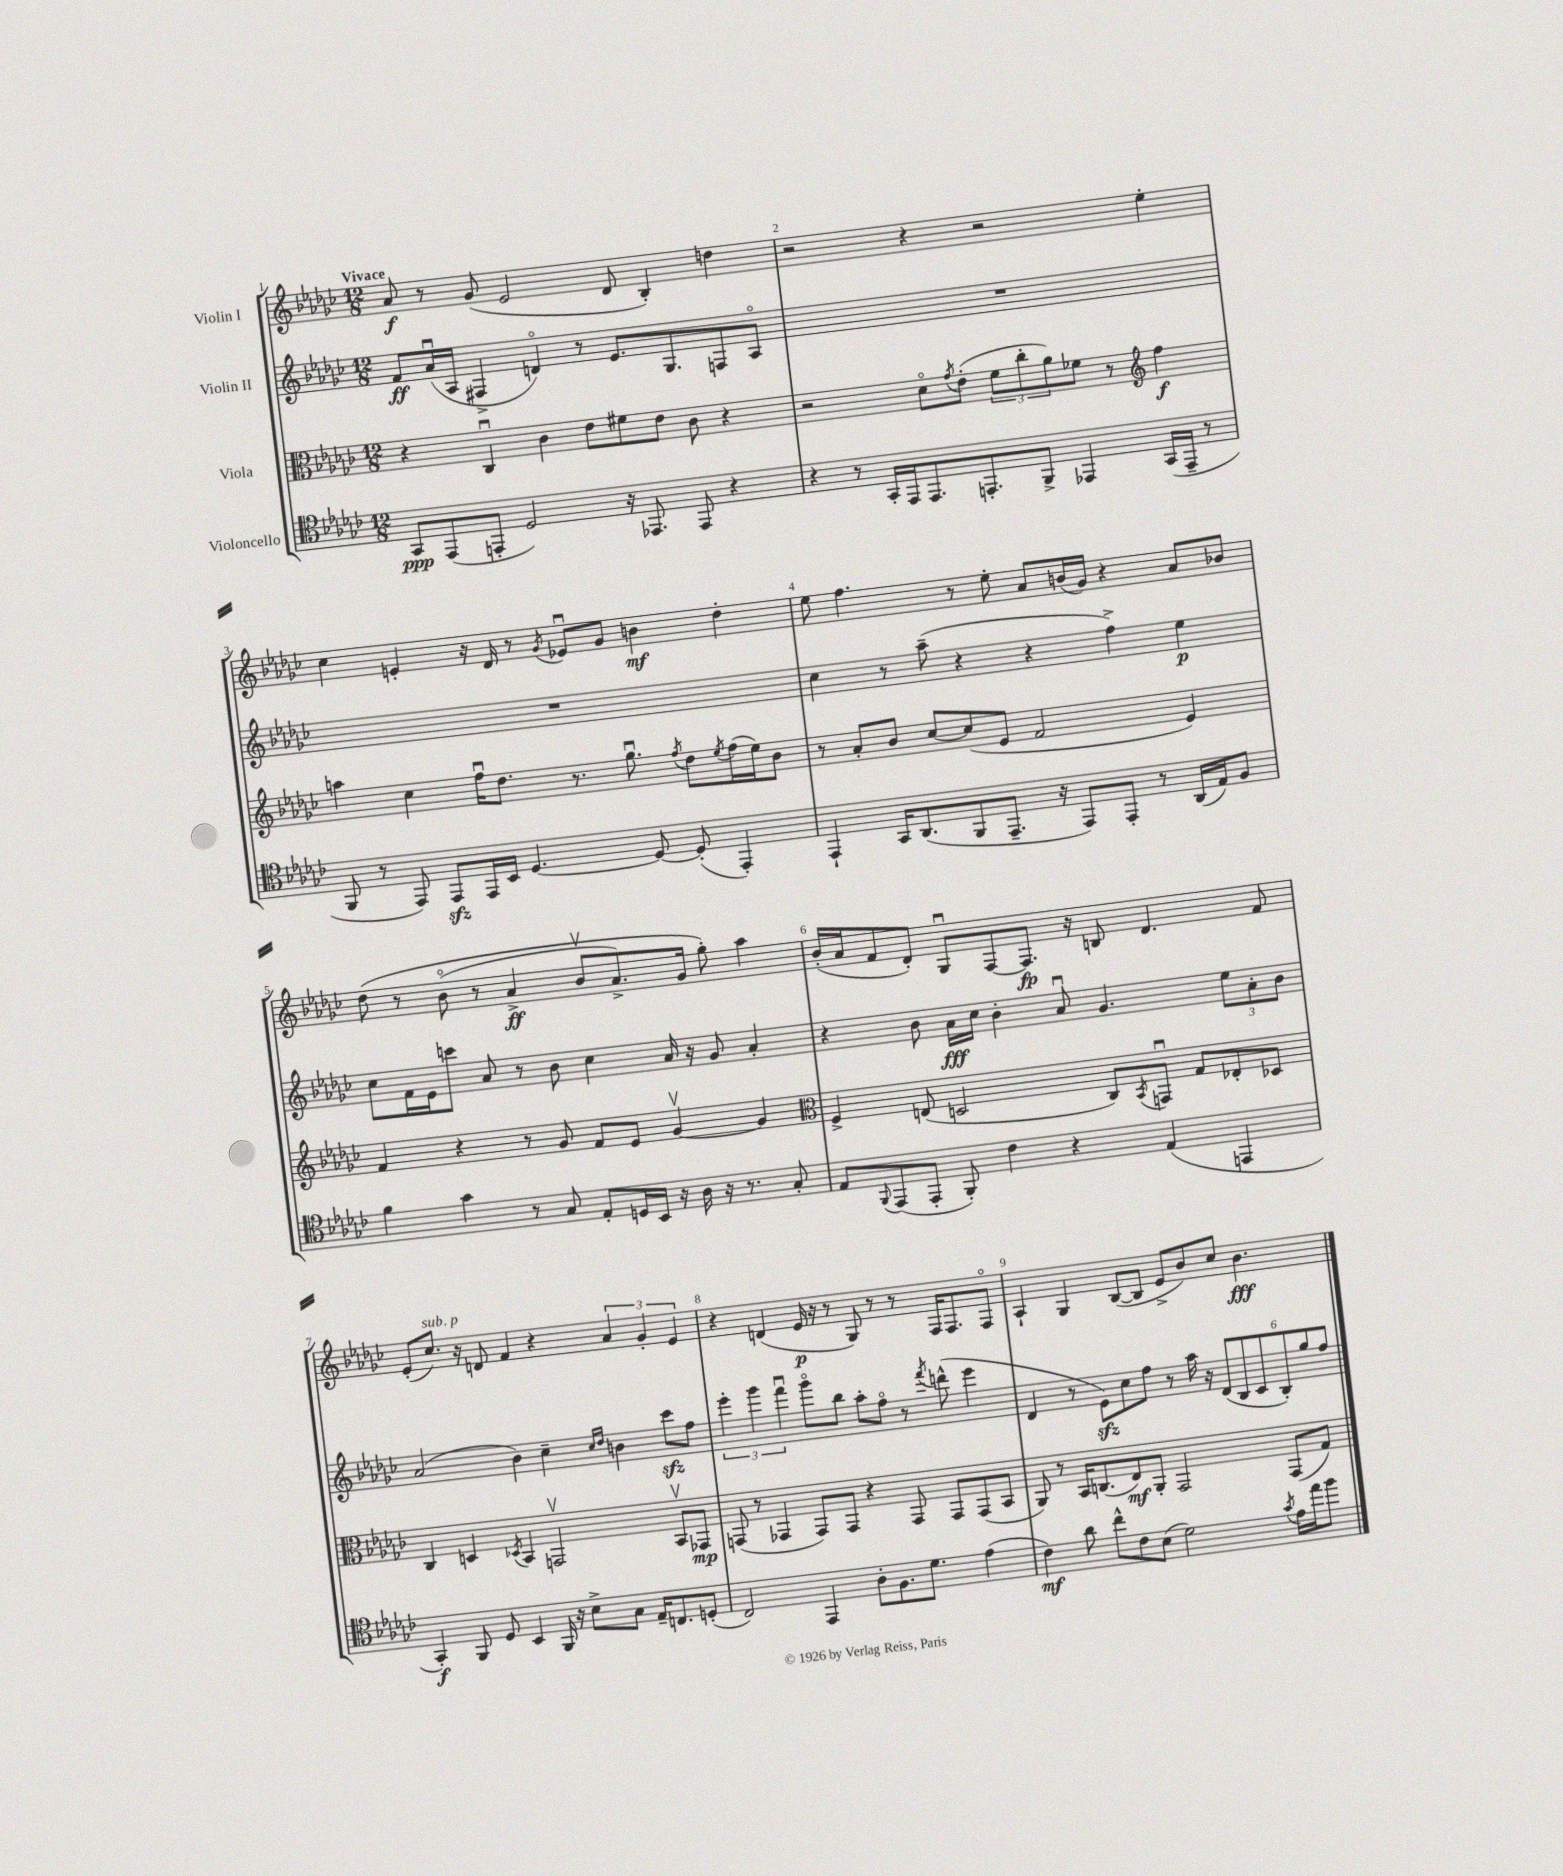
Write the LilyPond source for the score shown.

<<
\new StaffGroup <<
\new Staff = "s0" \with { instrumentName = "Violin I" } {
    \clef treble \key ges \major \numericTimeSignature \time 12/8 \tempo "Vivace"
    aes'8\f r8 ges'8( ees'2 des'8 bes4-.) d''4 |
    r2 r4 r2 ees''4-. |
    ces''4 e'4-. r16 des'16 r8 \acciaccatura { ges'8 } ees'8\downbow ges'8 b'4\mf des''4-. |
    ees''8 f''4. r8 ees''8-. aes'8 b'16( ges'16) r4 aes'8 bes'8 |
    des''8\( r8 bes'8\flageolet( r8 aes'4->\ff bes'8\upbow aes'8.->) ges'16 ges''8-.\) aes''4 |
    bes'16-.( aes'16 f'8 des'8-.) ges8\downbow f8~ f8.\fp r16 b8 des'4. f'8 |
    ees'8-.( ces''8.^\markup { \italic "sub. p" }) r16 d'8 f'4 r4 \tuplet 3/2 { aes'4 ges'4-. ees'4 } |
    r4 d'4( ees'16\p r16 r8 ges8) r8 r8 f16 f8. f8\flageolet |
    aes4-! ges4 bes8~( bes8 ees'8-> bes'8) ces''8 bes'4.\fff \bar "|." |
}
\new Staff = "s1" \with { instrumentName = "Violin II" } {
    \clef treble \key ges \major \numericTimeSignature \time 12/8
    f'8\ff aes'16\downbow( aes16 fis4-> d'4\flageolet) r8 ees'8. ges8. f8 aes8\flageolet |
    R1. |
    R1. |
    ces''4 r8 aes''8--( r4 r4 f''4->) ees''4\p |
    ces''8 f'16 ees'16 c'''8 aes'8 r8 bes'8 ces''4 aes'16 r16 ges'8 aes'4-. |
    r4 bes'8 aes'16\fff ces''16 bes'4-. aes'8\downbow ges'4. \tuplet 3/2 { ees''8 aes'8-. bes'8 } |
    aes'2( bes'4) ces''4-- \grace { ces''16 des''16 } b'4 ces'''8\sfz f''8 |
    \tuplet 3/2 { ees'''4-. ges'''4 f'''4\downbow } ges'''8\flageolet bes''8 aes''8-. f''8\flageolet r8 \acciaccatura { f'''8 } d'''8-^( ees'''4 |
    des'4 r8 ees'8\sfz) ces''8 f''8 r8 aes''16 r16 \tuplet 6/4 { des'8( bes8 ces'8 bes8-.) ges''8 f''8 } \bar "|." |
}
\new Staff = "s2" \with { instrumentName = "Viola" } {
    \clef alto \key ges \major \numericTimeSignature \time 12/8
    r4 ces4\downbow ces'4 ees'8 fis'8 ees'8 ces'8 r4 |
    r2 des'8\flageolet \acciaccatura { ges'8 } ees'8-.( \tuplet 3/2 { f'8 ces''8-. aes'8) } fes'8 r8 \clef treble f''4\f |
    a''4 ces''4 f''16\downbow des''8. r8. ges''8.\downbow \acciaccatura { f''8 } des''8 \acciaccatura { ees''8 } f''16( ees''16) bes'8 |
    r8 aes'8-. bes'8 ces''8~ ces''8( ees'8 f'2 ees'4) |
    f'4 r4 r8 ges'8 f'8 ees'8 ges'4~\upbow ges'4 |
    \clef alto f4-> e8( d2 ces8) \acciaccatura { bes,8 } g,8\downbow ges8 ees8-. des8 |
    ces4 d4 \acciaccatura { des8 } bes,4 g,2\upbow bes,8\upbow ges,8\mp |
    g,8( r8 ges,4 ges,8) ges,8 r4 ges,8 ges,8 ges,8( bes,8 |
    aes,8) r8 bes,16 c8.( ees8\mf) aes,8-. ges,2 ges,8( ges8) \bar "|." |
}
\new Staff = "s3" \with { instrumentName = "Violoncello" } {
    \clef tenor \key ges \major \numericTimeSignature \time 12/8
    ges,8\ppp ees,8( e,8-. des2) r16 ees,8. ees,8 r4 |
    r4 r8 ges,16-. ees,16 ees,8. e,8.-. f,8-> ees,4 ges,16( ees,16-- r8 |
    f,8 r8 ees,8) ees,8\sfz ees,16 bes,16 des4.~ des8~ des8-.( ees,4-.) |
    ees,4-! ges,16 aes,8.( f,8 ees,8.-- r16 ees,8) ees,8-. r8 aes,16( ees16) f8 |
    f'4 ges'4 r8 ges8 ees8-. d16 bes,16 r16 aes16 r16 r8. ges8-. |
    ees8 \appoggiatura { f,8 } ees,8( ees,8-. f,8-.) ces'4 r4 ees4( e,4 |
    ges,4-.\f) f,8 des8 bes,4 f,16 r16 bes8-> ges8 ees16-- c8. d8-.( |
    ces2) ees,4 aes8-. f8. des'8. ees'4( |
    ces'4\mf) aes'8 ces''8-^ ces'8 bes8( des'2) \acciaccatura { ges'8 } ees'16 ees''16 f''8 \bar "|." |
}
>>
>>
\layout { \context { \Score \override BarNumber.break-visibility = ##(#f #t #t) barNumberVisibility = #all-bar-numbers-visible } }
